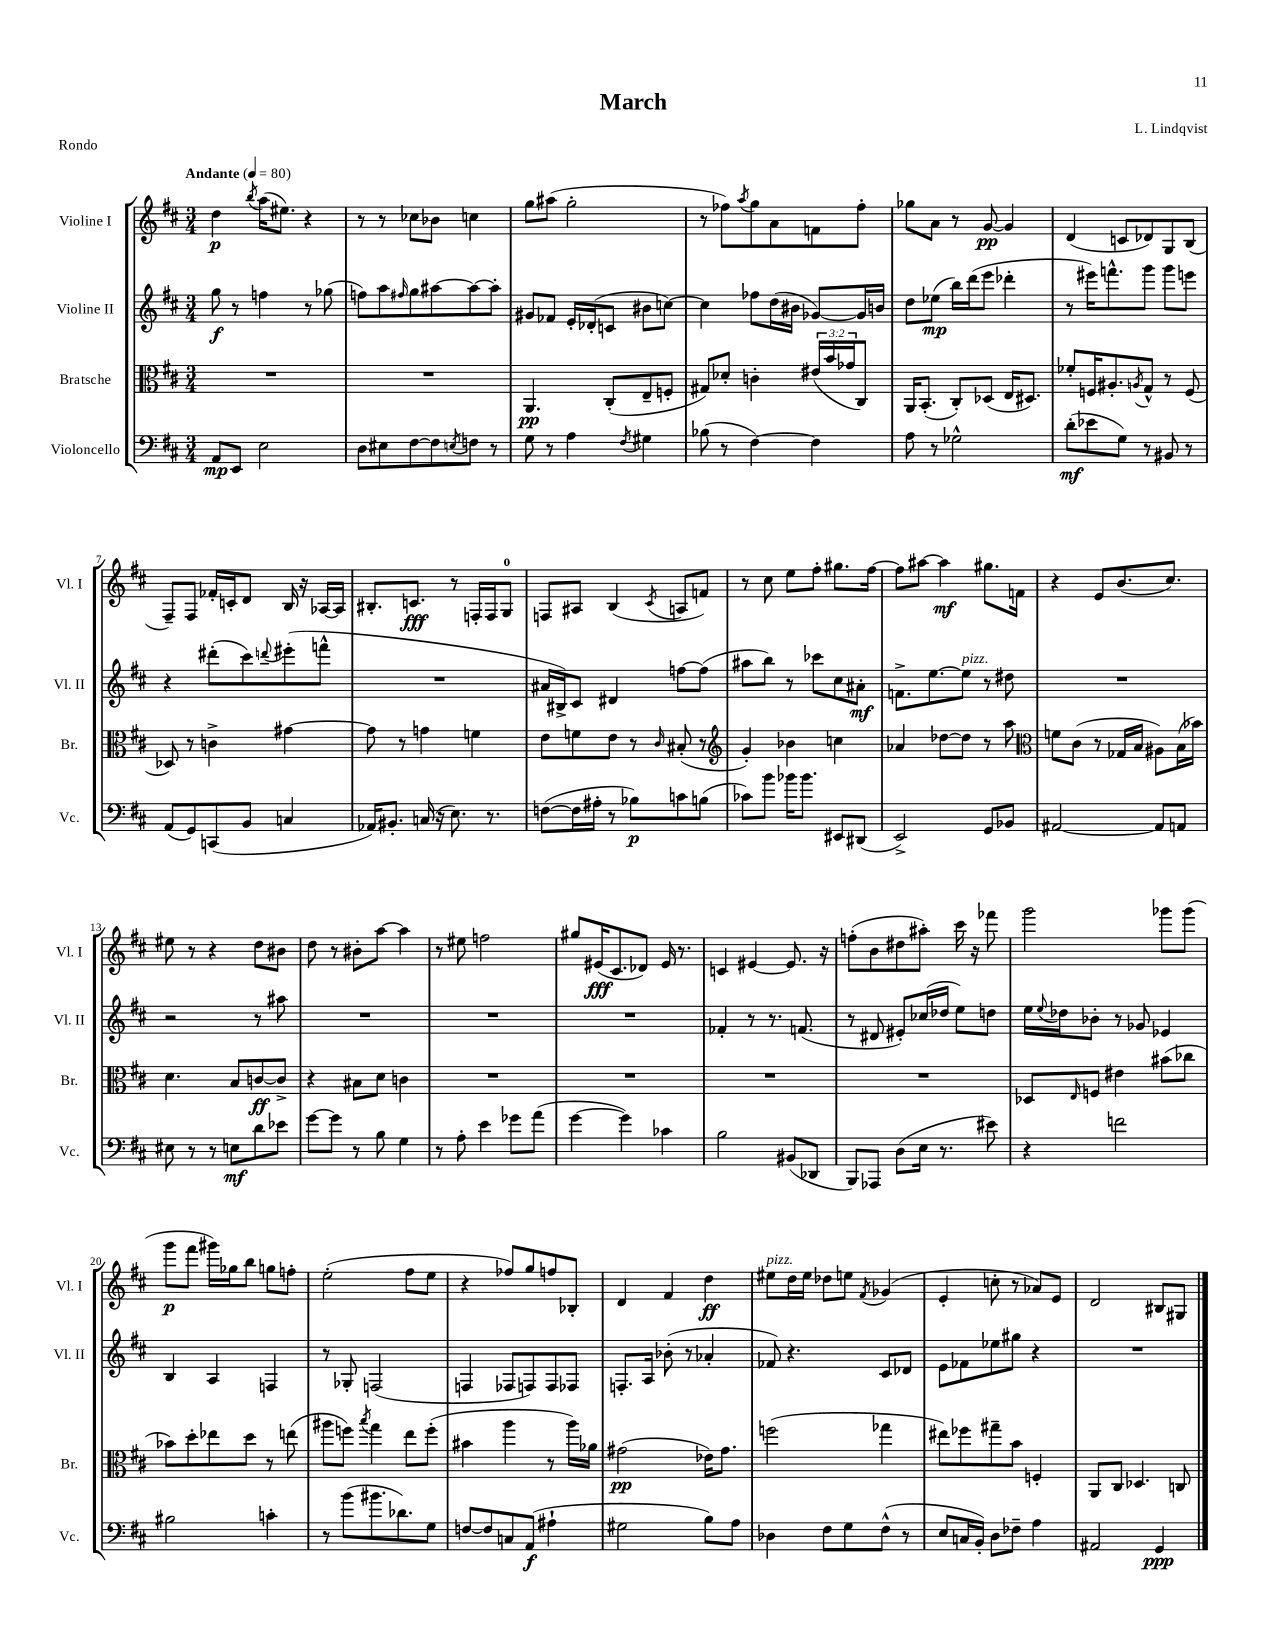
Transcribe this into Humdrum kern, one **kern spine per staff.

**kern	**kern	**kern	**kern
*staff4	*staff3	*staff2	*staff1
*clefF4	*clefC3	*clefG2	*clefG2
*k[f#c#]	*k[f#c#]	*k[f#c#]	*k[f#c#]
*M3/4	*M3/4	*M3/4	*M3/4
*MM80	*MM80	*MM80	*MM80
8AA/L	2.r	8gg\	4dd\
8EE/J	.	8r	.
.	.	.	8qbb/
2E\	.	4ff\	(16aa\LK
.	.	.	8.ee#\J)
.	.	8r	4r
.	.	(8gg-\	.
=	=	=	=
8D\L	2.r	8ff\L)	8r
8E#\	.	8aa\	8r
.	.	16qqff#/	.
[8F#\	.	8gg\	8cc-\L
8F#\]	.	[8aa#\	8b-\J
8qE/	.	.	.
8F\J	.	8aa#\_	4cc\
8r	.	8aa#'\]J	.
=	=	=	=
8G\	4.AA/	8g#/L	8gg\L
8r	.	8f-/J	(8aa#\J
4A\	.	16e'/LL	2gg'\
.	.	(16d-'/J	.
.	(8C#'/L	8c/J	.
8qF#/	.	.	.
4G#\	8E~/	8b#\L	.
.	8F'/J	[8cc\J)	.
=	=	=	=
(8B-\	8G#/L)	4cc\]	8r
8r	8d-'/J	.	8ff-\L)
.	.	.	8qaa/
[4F#\)	4c'\	8ff-\L	8gg\
.	.	(16dd\L	8a\
.	.	16b#\JJ	.
4F#\]	(24e#/LL	[8g-/L)	8f\
.	24b/	.	.
.	24g-/J	.	.
.	8C#/J)	16g-/]L	8ff-'\J
.	.	16b/JJ	.
=	=	=	=
8A\	16AA/LK	8dd\L	8gg-\L
.	(8.BB'/J	.	.
8r	.	(8ee-\J	8a\J
2G-^^\	8C#'/L)	16bb\LL)	8r
.	.	(16ddd\J	.
.	(8D-/J	8eee\J	[8g/
.	16E/LK	4ddd-'\	4g/]
.	8.D#/J)	.	.
=	=	=	=
(8d'\L	8f-'/L	8r	(4d/
8e-\	16F/K	16eee#\LK)	.
.	8.A#'/	8.fff^^\	.
8G\J)	.	.	8c/L
.	8qA/	.	.
8r	8G^^/J	8ggg\J	8d-/)
8BB#/	8r	8ggg\L	8G/
8r	(8F/	8eee\J	(8B/J
=	=	=	=
(8AA/L	8D-/)	4r	8F#~/L)
8GG/)	8r	.	8F#/J
(8CC/	4c^\	(8ddd#'\L	16f-'/LL
.	.	.	16c'/J
8BB/J	.	8ccc#\)	8d/J
.	.	8qqddd/	.
4C/	[4g#\	(8eee#'\	16B/
.	.	.	16r
.	.	8fff^^\J	[16A-/LL
.	.	.	16A-/]JJ
=	=	=	=
16AA-/LK)	8g#\]	2.r	8.B#'/L
8.BB#'/J	.	.	.
.	8r	.	.
.	.	.	8.c/J
(16C/	4g\	.	.
16r	.	.	.
8.E\)	.	.	8r
.	4f\	.	16F'/LL
8.r	.	.	16F/J
.	.	.	8G/J
=	=	=	=
([8F\L	8e\L	16a#/LL	8F/L
.	.	16B#^/J)	.
16F\]L	8f\	8c#/J	8A#/J
16A#'\JJ	.	.	.
8r	8e\J	4d#/	(4B/
8B-\L)	8r	.	.
.	16qqc#/	.	8qc#/
8c\	(8B#'/	[8ff\L	8A/L
(8B\J	8r	(8ff\]J	8f/J)
=	=	=	=
*	*clefG2	*	*
8c-\L)	4g'/)	8aa#\L	8r
8b\J	.	8bb\J)	8cc#\
16b-\LK	4b-\	8r	8ee\L
8.b-\J	.	.	.
.	.	8ccc-\L	8ff#'\J
8EE#/L	4cc\	8cc#\	8.gg#\L
(8DD#/J	.	8a#'\J	.
.	.	.	[16ff#\Jk
=	=	=	=
2EE^/)	4a-/	8.f^\L	8ff#\]L
.	.	.	[8aa#\J
.	.	[8.ee\	.
.	[8dd-\L	.	4aa#\]
.	8dd-\]J	8ee\]J	.
8GG/L	8r	8r	8.gg#\L
8BB-/J	8aa\	8dd#\	.
.	.	.	16f\Jk
=	=	=	=
*	*clefC3	*	*
[2AA#/	8f\L	2.r	4r
.	(8c#\J	.	.
.	8r	.	8e/L
.	16G-/LL	.	(8.b/
.	16B/JJ	.	.
8AA#/]L	8A#\L)	.	.
.	.	.	8.cc#/J)
8AA/J	(16B\L	.	.
.	16b-\JJ)	.	.
=	=	=	=
8E#\	4.d\	2r	8ee#\
8r	.	.	8r
8r	.	.	4r
8E\L	8B/L	.	.
8d\	[8c/	8r	8dd\L
8e-\J	8c^/]J	8aa#\	8b#\J
=	=	=	=
[8g\L	4r	2.r	8dd\
8g\]J	.	.	8r
8r	8B#\L	.	8b#'\L
8B\	8d\J	.	[8aa\J
4G\	4c\	.	4aa\]
=	=	=	=
8r	2.r	2.r	8r
8A'\	.	.	8ee#\
4e\	.	.	2ff\
8g-\L	.	.	.
(8a\J	.	.	.
=	=	=	=
[4g\	2.r	2.r	8gg#/L
.	.	.	(16e#/K
.	.	.	8.c#/
4g\])	.	.	.
.	.	.	8d-/J)
4c-\	.	.	16e#/
.	.	.	8.r
=	=	=	=
2B\	2.r	4f-'/	4c/
.	.	8r	[4e#/
.	.	8.r	.
(8BB#/L	.	.	8.e#/]
.	.	(8.f/	.
8DD-/J	.	.	.
.	.	.	16r
=	=	=	=
8BBB/L)	2.r	8r	(8ff'\L
8AAA-/J	.	8d#/	8b\
(8D\L	.	8e#'/L)	8dd#\
16E\Jk	.	(16cc-/L	8aa#'\J)
8.r	.	16dd-/JJ	.
.	.	8ee\L)	16ccc#\
.	.	.	16r
8e#\)	.	8dd\J	8fff-\
=	=	=	=
4r	8D-/L	16ee\LL	2ggg\
.	.	8qqee/	.
.	.	16dd-\J	.
.	16qqE/	.	.
.	8F/J	8b-'\J	.
2f\	4e#\	8r	.
.	.	8g-/	.
.	(8b#\L	4e-/	8ggg-\L
.	8cc-\J	.	(8ggg-\J
=	=	=	=
2B#\	8b-\L)	4B/	8ggg\L
.	8dd'\	.	8fff#\J
.	8ee-\	4A/	16ggg#\LL)
.	.	.	16gg-\J
.	8dd\J	.	8bb\J
4c'\	8r	4F/	8gg\L
.	(8ee\	.	8ff'\J
=	=	=	=
8r	8aa#\L	8r	(2ee'\
(8b\L	8ff\J)	8G-'/	.
.	8qbb/	.	.
8.b#\	4gg\	(2F/	.
8.d-\)	.	.	.
.	8ee\L	.	8ff#\L
8G\J	(8ff'\J	.	8ee\J
=	=	=	=
[8F/L	4b#\	4F/	4r
8F/]	.	.	.
8C/	4aa\	8F-/L	8ff-/L)
(8AA/J	.	8F/)	8gg/
4A#`\	8r	8F/	8ff/
.	16aa\LL)	8F-/J	8B-'/J
.	16a-\JJ	.	.
=	=	=	=
2G#\	(2g#\	8.F'/L	4d/
.	.	16A/Jk	.
.	.	(8b-'\	4f#/
.	.	8r	.
8B\L)	16e-\LK)	4a-'/	4dd\
.	8.g#\J	.	.
8A\J	.	.	.
=	=	=	=
4D-\	(2ff\	8f-/)	8ee#\L
.	.	4.r	16dd\L
.	.	.	16ee#\JJ
8F#\L	.	.	8dd-\L
8G\	.	.	8ee\J
.	.	.	8qf#/
(8F#^^\J	4gg-\	8c#/L	(4g-/
8r	.	8d-/J	.
=	=	=	=
8E/L	8ee#\L)	8e\L	4e'/
16C/L	8ff-\	8f-\	.
16BB'/JJ)	.	.	.
8D\L	8gg#~\	8ee-\	8cc'\
8F-~\J	8b\J	8gg#\J	8r
4A\	4F'/	4r	8a-/L)
.	.	.	8e/J
=	=	=	=
2AA#/	8AA/L	2.r	2d/
.	8C#/J	.	.
.	4.D-/	.	.
4GG/	.	.	8B#/L
.	8C/	.	8G#/J
==	==	==	==
*-	*-	*-	*-
